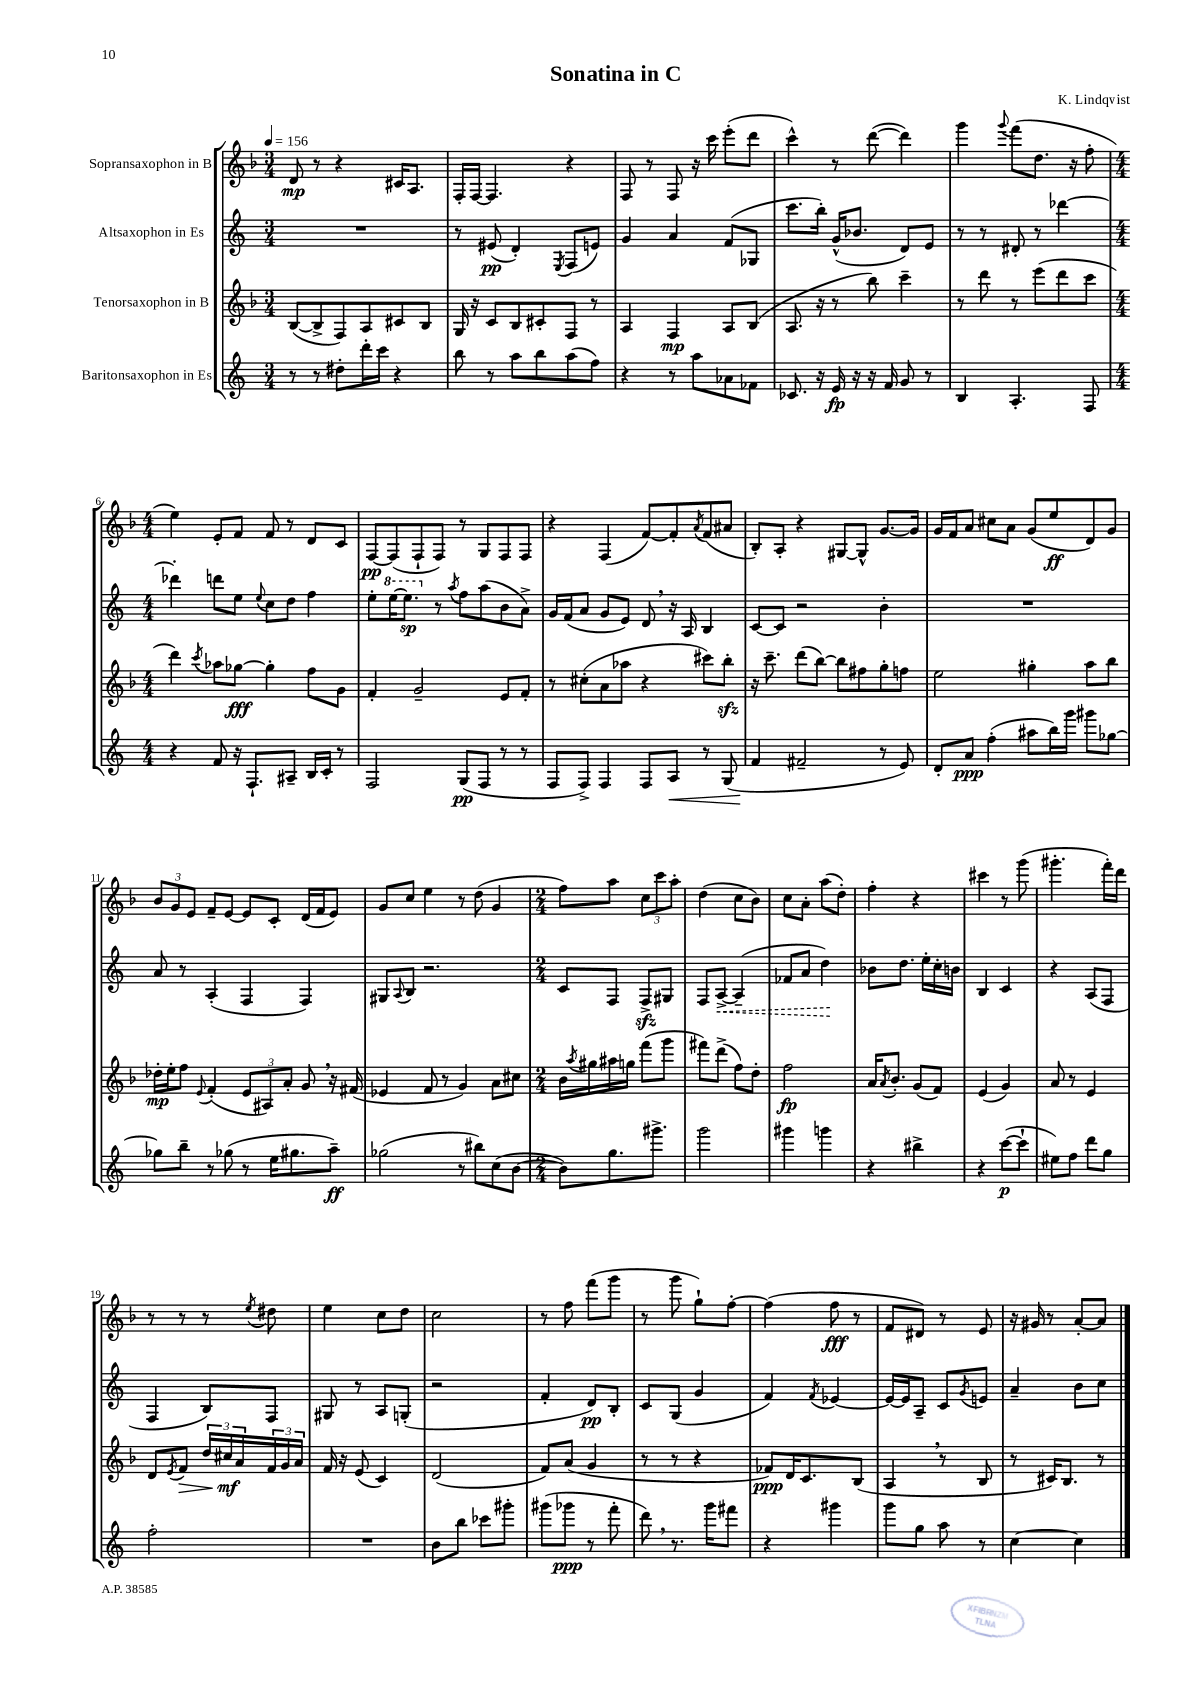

**kern	**kern	**kern	**kern
*staff4	*staff3	*staff2	*staff1
*clefG2	*clefG2	*clefG2	*clefG2
*k[]	*k[b-]	*k[]	*k[b-]
*M3/4	*M3/4	*M3/4	*M3/4
*MM156	*MM156	*MM156	*MM156
8r	([8B-/L	2.r	8d/
8r	8B-^/]	.	8r
8dd#'\L	8F/)	.	4r
16ddd'\L	8A/	.	.
16ccc\JJ	.	.	.
4r	8c#/	.	16c#/LK
.	.	.	8.A/J
.	8B-/J	.	.
=	=	=	=
8bb\	16G/	8r	16F'/LL
.	16r	.	[16F/JJ
8r	8c/L	(8e#/	4.F/]
8aa\L	8B-/	4d'/)	.
8bb\	8c#'/	.	.
.	.	8qE/	.
(8aa\	8F/J	(8F/L	4r
8ff\J)	8r	8e/J)	.
=	=	=	=
4r	4A/	4g/	8F/
.	.	.	8r
8r	4F/	4a/	8F/
8aa\L	.	.	16r
.	.	.	16ccc\
8a-\	8A/L	(8f/L	(8eee'\L
8f-\J	(8B-/J	8G-/J	8ddd\J
=	=	=	=
8.c-/	8.A/	8.ccc\L	4ccc^^\)
16r	16r	16bb'\Jk)	.
16e/	8r	(16g^^/LK	8r
16r	.	8.b-/J	.
16r	8bb-\)	.	([8ddd\
16f/	.	.	.
8g/	4ccc~\	8d/L)	4ddd\])
8r	.	8e/J	.
=	=	=	=
4B/	8r	8r	4ggg\
.	8ddd\	8r	.
.	.	.	8qqggg/
4.A'/	8r	8d#'/	(8fff\L
.	(8eee\L	8r	8.dd\J
.	8ddd\	[4ddd-\	.
.	.	.	16r
8F/	8ccc\J	.	8ff'\
=	=	=	=
*M4/4	*M4/4	*M4/4	*M4/4
4r	4ddd\)	4ddd-'\]	4ee\)
.	8qccc/	.	.
8f/	8aa-\L	8ddd\L	8e'/L
16r	[8gg-\J	8ee\J	8f/J
8.F`/L	.	.	.
.	.	8qqee/	.
.	4gg-'\]	8cc\L	8f/
8A#~/J	.	8dd\J	8r
16B/LL	8ff\L	4ff\	8d/L
16c'/JJ	.	.	.
8r	8g\J	.	8c/J
=	=	=	=
2F/	4f'/	8ee'\L	[8F/L
.	.	[16eee\K	(8F/]
.	.	8.eee\]J	.
.	2g~/	.	8F`/
.	.	8r	8F/J)
.	.	8qaa/	.
(8G/L	.	8ff\L	8r
8F/J	.	(8aa\	8G/L
8r	8e/L	8b\	8F/
8r	8f'/J	8a^\J)	8F/J
=	=	=	=
8F/L	8r	16g/LL	4r
.	.	(16f/J	.
8F^/J)	(8cc#'\L	8a/J	.
4F/	8a\	8g/L	(4F/
.	8aa-\J	8e/J)	.
8F/L	4r	8d/	[8f/L)
8A/J	.	16r	8f'/]
.	.	16A/	.
.	.	.	8qa/
8r	8ccc#\L)	4B/	(8f/
(8G/	8bb-'\J	.	8a#/J
=	=	=	=
4f/	16r	[8c/L	8B-'/L)
.	8.ccc~\	.	.
.	.	8c/]J	8A'/J
2f#~/	(8ddd\L	2r	4r
.	[8bb-\J)	.	.
.	8bb-\]L	.	[8G#/L
.	8ff#\	.	8G#^^/]J
8r	8gg'\	4b'\	[8.g/L
8e/)	8ff\J	.	.
.	.	.	16g/]Jk
=	=	=	=
8d'/L	2ee\	1r	16g/LL
.	.	.	16f/J
8a/J	.	.	8a/J
(4ff'\	.	.	8cc#\L
.	.	.	8a\J
8aa#\L	4gg#'\	.	(8g/L
16bb\L)	.	.	8ee/
16ggg\JJ	.	.	.
8ggg#\L	8aa\L	.	8d/)
[8gg-\J	8bb-\J	.	8g/J
=	=	=	=
8gg-\]L	16dd-'\LL	8a/	12b-/L
.	16ee'\J	.	.
.	.	.	12g/
8bb~\J	8ff\J	8r	.
.	.	.	12e/J
.	8qqe/	.	.
8r	(4f'/	(4A'/	8f~/L
(8gg-\	.	.	[8e/J
8r	12e/L	4F/	8e/]L
.	12A#/)	.	.
16ee\LK	.	.	8c'/J
.	12a'/J	.	.
8.gg#\	.	.	.
.	8g/	4F/)	(16d/LL
.	.	.	16f/J
8aa~\J)	16r	.	8e/J)
.	(16f#/	.	.
=	=	=	=
(2gg-\	4e-/	8G#/L	8g/L
.	.	8qqA/	.
.	.	8B/J	8cc/J
.	8f/	2.r	4ee\
.	8r	.	.
8r	4g/)	.	8r
8bb#\L)	.	.	(8dd\
(8cc\	8a\L	.	4g/
[8b\J	8cc#\J	.	.
=	=	=	=
*M2/4	*M2/4	*M2/4	*M2/4
8b\]L)	16b-\LL	8c/L	8ff\L)
.	8qaa/	.	.
.	16gg#\	.	.
8.gg\	16aa#\	8F/J	8aa\J
.	16gg\JJ	.	.
.	(8fff\L	8F^/L	12cc\L
8.ggg#^\J	.	.	.
.	.	.	12ccc\
.	8ggg\J	8G#/J	.
.	.	.	12aa'\J
=	=	=	=
2ggg\	8fff#\L)	8F/L	(4dd\
.	(8ddd^\J	[8A^/J	.
.	8ff\L)	(4A~/]	8cc\L
.	8dd'\J	.	8b-\J)
=	=	=	=
4ggg#\	2ff\	8f-/L	8cc\L
.	.	8a/J	8a'\J
4ggg\	.	4dd\)	(8aa\L
.	.	.	8dd'\J)
=	=	=	=
4r	16a/LK	8b-\L	4ff'\
.	8qa/	.	.
.	8.b-'/J	.	.
.	.	8.dd\J	.
4bb#^\	(8g/L	.	4r
.	.	16ee'\LL	.
.	8f/J)	16cc'\	.
.	.	16b\JJ	.
=	=	=	=
4r	(4e/	4B/	4ccc#\
([8ccc\L	4g/)	4c/	8r
8ccc`\]J	.	.	(8ggg\
=	=	=	=
8ee#\L)	8a/	4r	4.ggg#'\
8ff\J	8r	.	.
8ddd\L	4e/	(8A/L	.
8gg\J	.	8F/J	16fff'\LL)
.	.	.	16ddd\JJ
=	=	=	=
2ff'\	8d/L	4F/	8r
.	8qe/	.	.
.	8f/J	.	8r
.	24dd/LL	8B/L)	8r
.	24cc#/	.	.
.	24a/	.	.
.	.	.	8qee/
.	24f/	8F/J	8dd#\
.	24g/	.	.
.	24a/JJ	.	.
=	=	=	=
2r	16f/	8G#/	4ee\
.	16r	.	.
.	(8e/	8r	.
.	4c/)	8A/L	8cc\L
.	.	(8G'/J	8dd\J
=	=	=	=
8b\L	(2d/	2r	2cc\
8bb\J	.	.	.
8ccc-\L	.	.	.
8ggg#'\J	.	.	.
=	=	=	=
(8ggg#\L	8f/L)	4f'/	8r
8ggg-\J	(8a/J	.	8ff\
8r	4g/	8d/L)	(8fff\L
8fff'\	.	8B'/J	8ggg\J
=	=	=	=
8ddd\)	8r	8c/L	8r
8.r	8r	(8G/J	8ggg\
.	4r	4g/	8gg`\L)
16ggg\LK	.	.	.
8fff#\J	.	.	[8ff'\J
=	=	=	=
4r	8f-/L)	4f/)	(4ff\]
.	16d/K	.	.
.	8.c/	.	.
.	.	8qf/	.
4ggg#\	.	[4e-/	8ff\
.	(8B-/J	.	8r
=	=	=	=
8ggg\L	4A/	16e-/_LL	8f/L
.	.	16e-/]J	.
8gg\J	.	8A~/J	8d#/J)
8aa\	8r	8c/L	8r
.	.	8qg/	.
8r	8B-/	8e/J	8e/
=	=	=	=
[4cc\	8r	4a~/	16r
.	.	.	16g#/
.	16c#/LK)	.	8r
.	8.B-/J	.	.
4cc\]	.	8b\L	[8a'/L
.	8r	8cc\J	8a/]J
==	==	==	==
*-	*-	*-	*-
